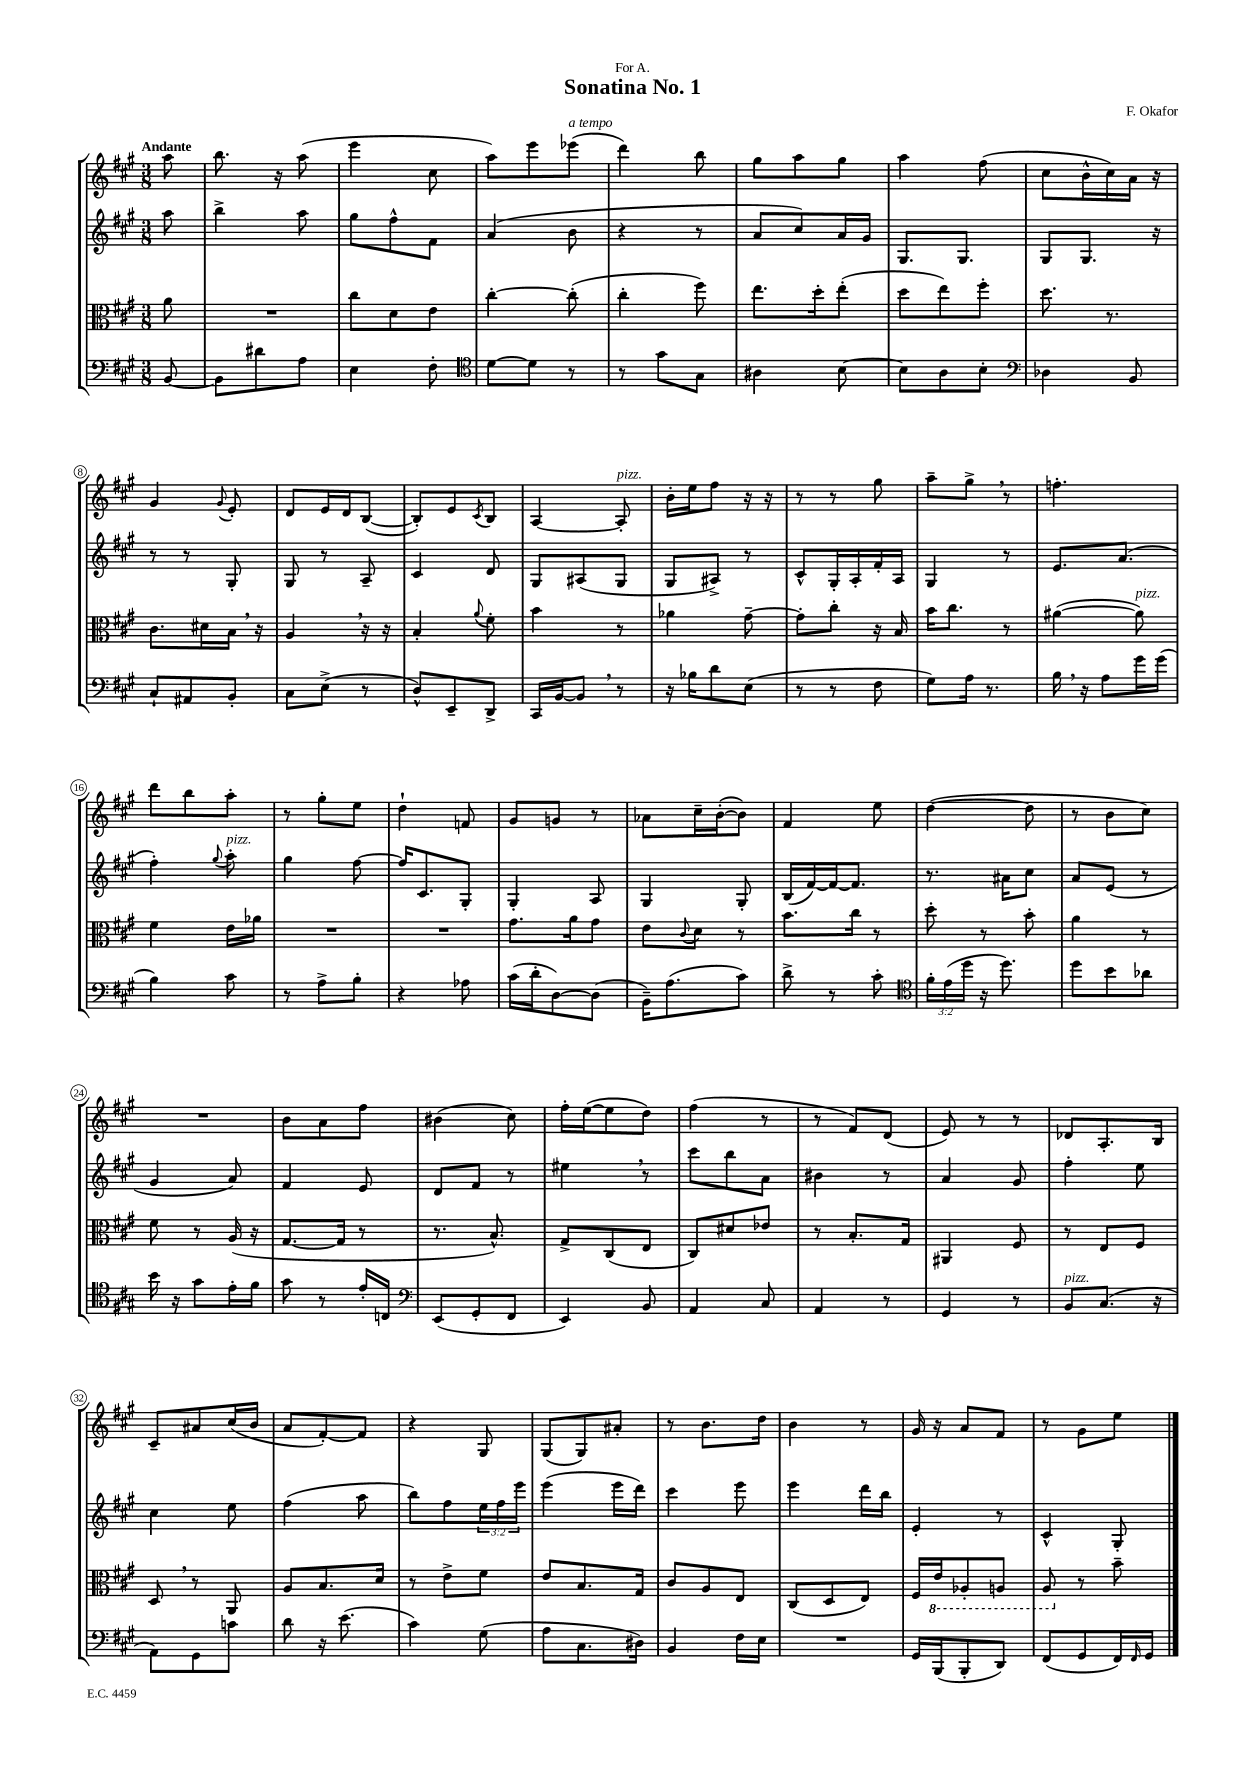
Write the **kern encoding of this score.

**kern	**kern	**kern	**kern
*part4	*part3	*part2	*part1
*staff4	*staff3	*staff2	*staff1
*clefF4	*clefC3	*clefG2	*clefG2
*k[f#c#g#]	*k[f#c#g#]	*k[f#c#g#]	*k[f#c#g#]
*M3/8	*M3/8	*M3/8	*M3/8
=	=	=	=
!	!	!	!LO:TX:a:B:t=Andante
[8BB/	8a\	8aa\	8aa\
=1	=1	=1	=1
8BB\L]	4.r	4bb^\	8.bb\
8d#X\	.	.	.
.	.	.	16r
8A\J	.	8aa\	(8aa\
=2	=2	=2	=2
4E\	8cc#\L	8gg#\L	4eee\
.	8d\	8ff#^^\	.
8F#'\	8e\J	8f#\J	8cc#\
=3	=3	=3	=3
*clefC4	*	*	*
[8d\L	[4cc#'\	(4a/	8aa\L)
8d\J]	.	.	8eee\
!	!	!	!LO:TX:a:i:t=a tempo
8r	(8cc#'\]	8b\	(8eee-X\J
=4	=4	=4	=4
8r	4cc#'\	4r	4ddd\)
8g#\L	.	.	.
8G#\J	8ff#\)	8r	8bb\
=5	=5	=5	=5
4A#X\	8.ee\L	8a/L	8gg#\L
.	.	8cc#/)	8aa\
.	16dd'\k	.	.
[8B\	(8ee'\J	16a/L	8gg#\J
.	.	16g#/JJ	.
=6	=6	=6	=6
8B\L]	8dd\L	8.G#/L	4aa\
8A\	8ee\)	.	.
.	.	8.G#/J	.
8B'\J	8ff#'\J	.	(8ff#\
=7	=7	=7	=7
*clefF4	*	*	*
4D-X\	8.dd\	8G#/L	8cc#\L
.	.	8.G#/J	16b^^\L
.	8.r	.	16cc#\)
8BB/	.	.	16a\JJ
.	.	16r	16r
!!LO:LB:g=z
=8	=8	=8	=8
8C#`/L	8.c#\L	8r	4g#/
8AA#X/	.	8r	.
.	16d#X\L	.	.
.	.	.	8qqg#/
8BB'/J	16B,\JJ	8G#'/	8e'/
.	16r	.	.
=9	=9	=9	=9
8C#\L	4A,/	8G#/	8d/L
(8E^\J	.	8r	16e/L
.	.	.	16d/J
8r	16r	8A~/	([8B/J
.	16r	.	.
=10	=10	=10	=10
8D^^/L)	4B'/	4c#/	8B'/L])
8EE~/	.	.	8e/
.	8qqa/	.	8qc#/
8DD^/J	8f#'\	8d/	8B/J
=11	=11	=11	=11
16CC#/LL	4b\	8G#/L	[4A/
[16BB/J	.	.	.
8BB,/J]	.	(8A#X/	.
!	!	!	!LO:TX:a:i:t=pizz.
8r	8r	8G#/J	8A'/]
=12	=12	=12	=12
16r	4a-X\	8G#/L	16b'\LL
16B-X\KL	.	.	16ee\J
8d\	.	8A#X^/J)	8ff#\J
(8E\J	[8g#~\	8r	16r
.	.	.	16r
=13	=13	=13	=13
8r	8g#'\L]	8c#^^/L	8r
8r	8cc#'\J	16G#'/L	8r
.	.	16A'/	.
8F#\	16r	16f#'/	8gg#\
.	16B/	16A/JJ	.
=14	=14	=14	=14
8G#\L)	16b\KL	4G#/	8aa~\L
.	8.cc#\J	.	.
16A\Jk	.	.	8gg#^,\J
8.r	.	.	.
.	8r	8r	8r
=15	=15	=15	=15
16B,\	([4a#X\	8.e/L	4.ffn'\
16r	.	.	.
8A\L	.	.	.
.	.	(8.a/J	.
!	!LO:TX:a:i:t=pizz.	!	!
16g#\L	8a#\])	.	.
(16g#\JJ	.	.	.
!!LO:LB:g=z
=16	=16	=16	=16
4B\)	4f#\	4ff#'\)	8ddd\L
.	.	.	8bb\
.	.	8qqgg#/	.
!	!	!LO:TX:a:i:t=pizz.	!
8c#\	16e\LL	8aa'\	8aa'\J
.	16a-X\JJ	.	.
=17	=17	=17	=17
8r	4.r	4gg#\	8r
8A^\L	.	.	8gg#'\L
8B'\J	.	[8ff#\	8ee\J
=18	=18	=18	=18
4r	4.r	16ff#/KL]	4dd`\
.	.	8.c#/	.
8A-X\	.	8G#'/J	8fn/
=19	=19	=19	=19
(16c#\LL	8.g#\L	4G#'/	8g#/L
16d'\J	.	.	.
[8D\)	.	.	8gn/J
.	16a\k	.	.
(8D\J]	8g#\J	8A/	8r
=20	=20	=20	=20
16BB~\KL)	8e\L	4G#/	8a-X\L
(8.A\	.	.	.
.	8qqc#/	.	.
.	8d\J	.	16cc#~\L
.	.	.	([16b'\J
8c#\J)	8r	8G#'/	8b\J])
=21	=21	=21	=21
8d^\	8.b\L	(16B/LL	4f#/
.	.	[16f#/)	.
8r	.	16f#/J_	.
.	16cc#\Jk	8.f#/J]	.
8c#'\	8r	.	8ee\
=22	=22	=22	=22
*clefC4	*	*	*
24f#'\LL	8dd'\	8.r	([4dd\
(24e\	.	.	.
24dd\JJ	.	.	.
16r	8r	.	.
8.dd\)	.	16a#X\KL	.
.	8b'\	8cc#\J	8dd\]
=23	=23	=23	=23
8dd\L	4a\	8a/L	8r
8b\	.	(8e/J	8b\L
8a-X\J	8r	8r	8cc#\J)
!!LO:LB:g=z
=24	=24	=24	=24
16b\	8f#\	4g#/	4.r
16r	.	.	.
8g#\L	8r	.	.
16e'\L	(16A/	8a/)	.
16f#\JJ	16r	.	.
=25	=25	=25	=25
8g#\	[8.G#/L	4f#/	8b\L
8r	.	.	8a\
.	16G#/Jk]	.	.
16e'/LL	8r	8e/	8ff#\J
16Cn/JJ	.	.	.
=26	=26	=26	=26
*clefF4	*	*	*
(8EE/L	8.r	8d/L	(4b#X\
8GG#'/	.	8f#/J	.
.	8.B^^/)	.	.
8FF#/J	.	8r	8cc#\)
=27	=27	=27	=27
4EE/)	8G#^/L	4ee#X,\	16ff#'\LL
.	.	.	([16ee\J
.	(8C#/	.	8ee\]
8BB/	8E/J	8r	8dd\J)
=28	=28	=28	=28
4AA/	8C#/L)	8ccc#\L	(4ff#\
.	8d#X/	8bb\	.
8C#/	8e-X/J	8a\J	8r
=29	=29	=29	=29
4AA/	8r	4b#X\	8r
.	8.B'/L	.	8f#/L)
8r	.	8r	(8d/J
.	16G#/Jk	.	.
=30	=30	=30	=30
4GG#/	4AA#X/	4a/	8e/)
.	.	.	8r
8r	8F#/	8g#/	8r
=31	=31	=31	=31
!LO:TX:a:i:t=pizz.	!	!	!
8BB/L	8r	4ff#'\	8d-X/L
(8.C#/J	8E/L	.	8.A'/
.	8F#/J	8ee\	.
16r	.	.	16B/Jk
!!LO:LB:g=z
=32	=32	=32	=32
8AA\L)	8D,/	4cc#\	8c#~/L
8GG#\	8r	.	8a#X/
8cn\J	8AA/	8ee\	(16cc#/L
.	.	.	16b/JJ
=33	=33	=33	=33
8d\	8A/L	(4ff#\	8a/L
16r	8.B/	.	[8f#'/)
(8.e\	.	.	.
.	.	8aa\	8f#/J]
.	16d/Jk	.	.
=34	=34	=34	=34
4c#\)	8r	8bb\L)	4r
.	8e^\L	8ff#\	.
(8G#\	8f#\J	24ee\L	8G#/
.	.	24ff#\	.
.	.	24eee\JJ	.
=35	=35	=35	=35
8A\L	8e/L	(4eee\	(8G#/L
8.C#\	8.B/	.	8G#/)
.	.	16eee\LL	8a#X'/J
16D#X\Jk)	16G#/Jk	16ddd\JJ)	.
=36	=36	=36	=36
4BB/	8c#/L	4ccc#\	8r
.	8A/	.	8.b\L
16F#\LL	8E/J	8eee\	.
16E\JJ	.	.	16dd\Jk
=37	=37	=37	=37
4.r	(8C#/L	4eee\	4b\
.	8D/	.	.
.	8E/J)	16ddd\LL	8r
.	.	16bb\JJ	.
=38	=38	=38	=38
16GG#/LL	16F#/LL	4e'/	16g#/
*	*8ba	*	*
(16BBB/J	16E/J	.	16r
8BBB'/	8AA-X'/	.	8a/L
8DD/J)	8AAn/J	8r	8f#/J
=39	=39	=39	=39
(8FF#/L	8AA/	4c#^^/	8r
*	*X8ba	*	*
8GG#/	8r	.	8g#\L
16FF#/L)	8b~\	8G#'/	8ee\J
16qqFF#/	.	.	.
16GG#/JJ	.	.	.
==	==	==	==
*-	*-	*-	*-
